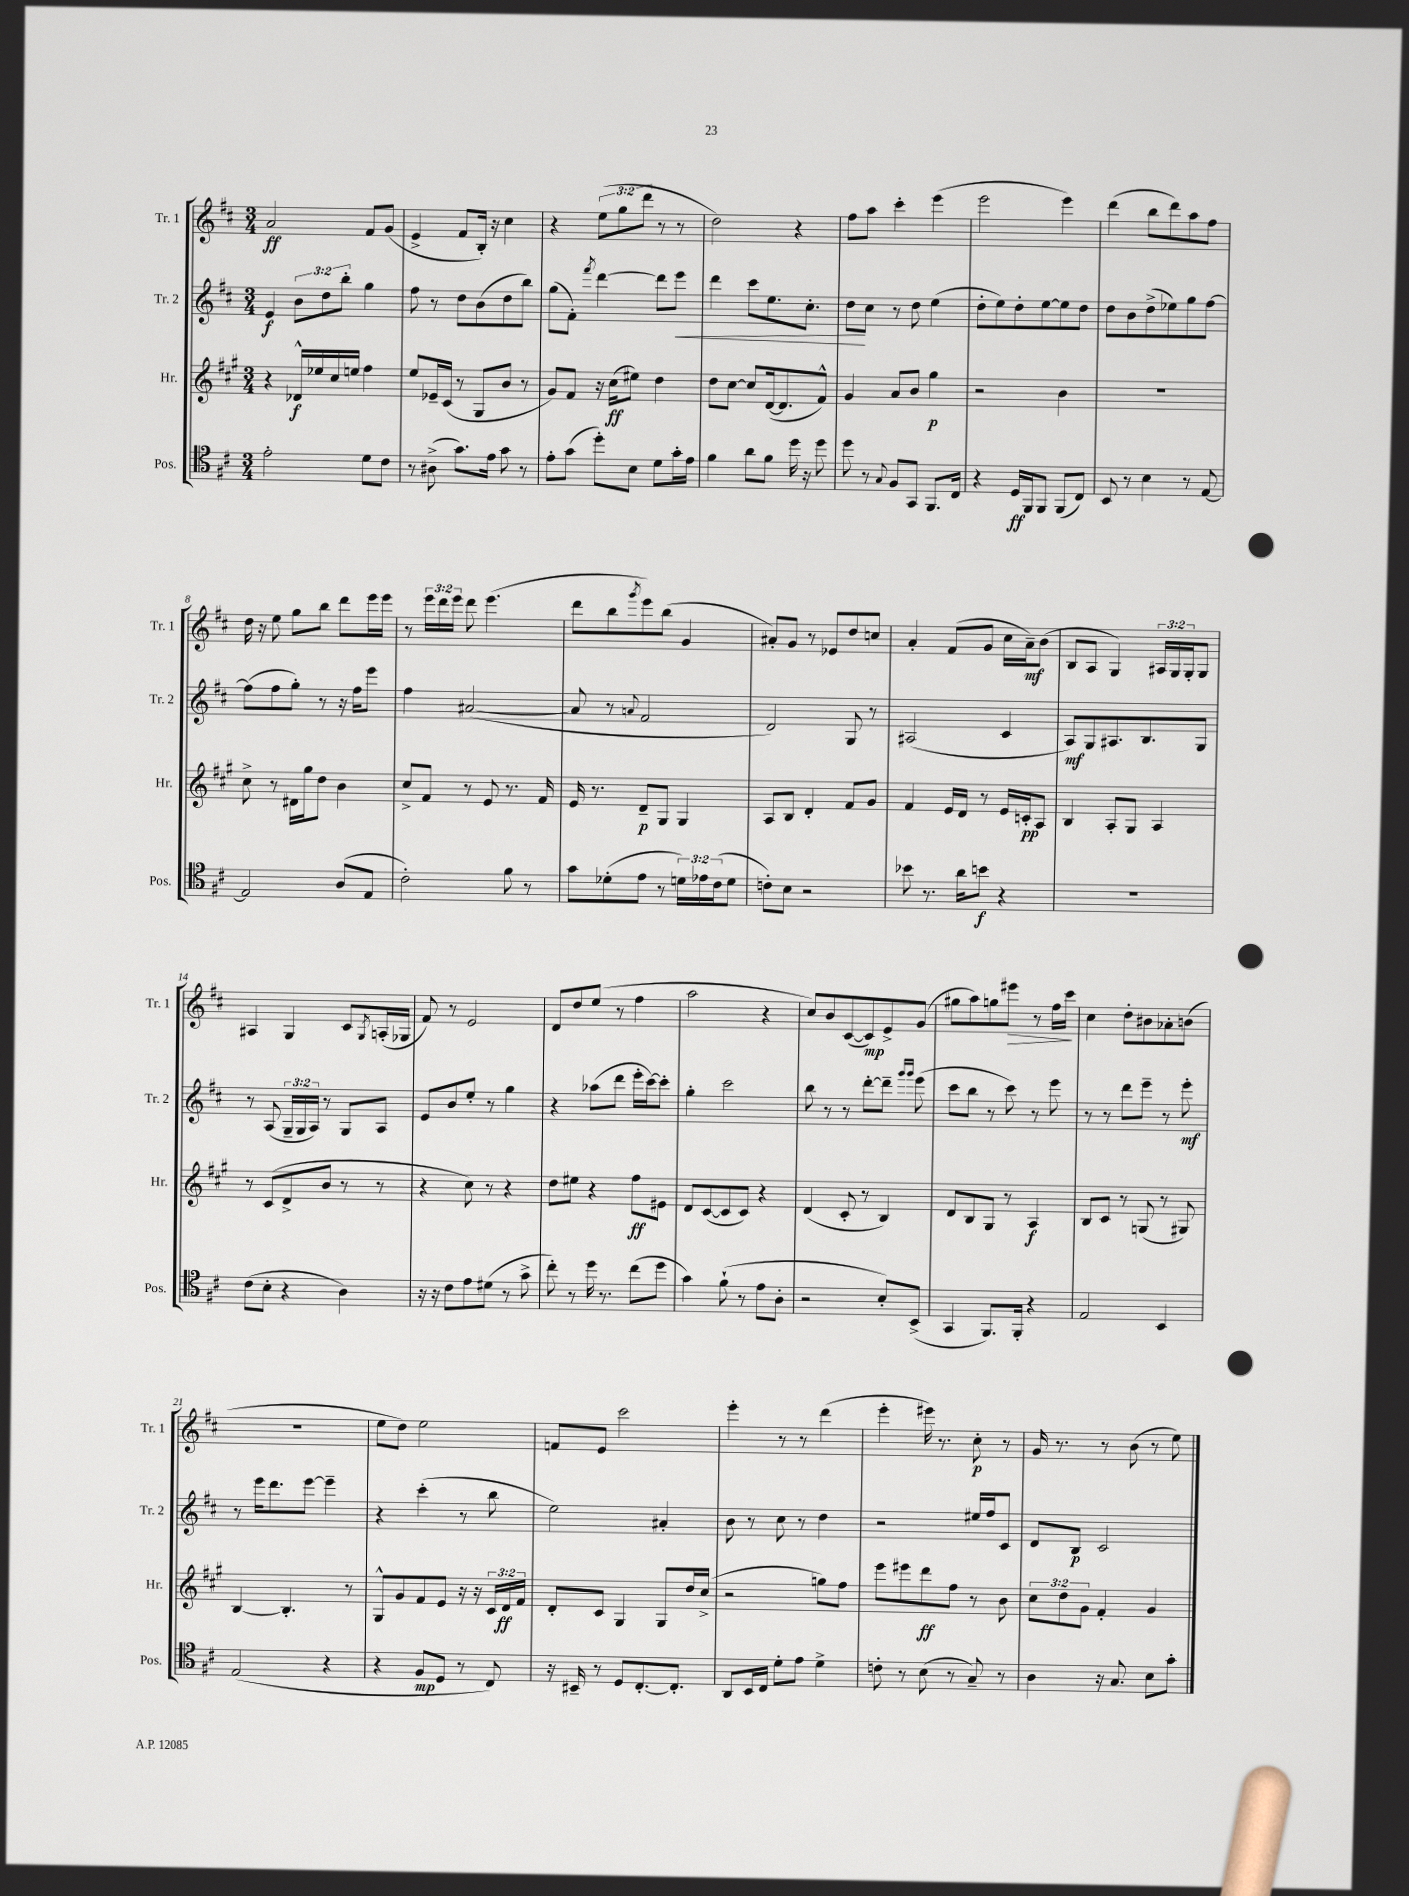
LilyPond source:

<<
\new StaffGroup <<
\new Staff = "s0" \with { instrumentName = "Tr. 1" shortInstrumentName = "Tr. 1" } {
    \clef treble \key d \major \numericTimeSignature \time 3/4 \override Staff.TupletNumber.text = #tuplet-number::calc-fraction-text
    a'2\ff fis'8 g'8( |
    e'4-> fis'8 b16-.) r16 cis''4 |
    r4 \tuplet 3/2 { e''8( g''8 d'''8 } r8 r8 |
    d''2) r4 |
    fis''8 a''8 cis'''4-. e'''4( |
    e'''2 e'''4) |
    d'''4( b''8 d'''8) a''8 fis''8 |
    d''16 r16 e''8 g''8 b''8 d'''8 e'''16 e'''16 |
    r8 \tuplet 3/2 { e'''16 d'''16 e'''16 } d'''8 e'''4.( |
    d'''8 b''8 \acciaccatura { g'''8 } e'''8) b''8( g'4 |
    ais'8-.) g'8 r8 ees'8 d''8 c''8 |
    a'4-. fis'8( g'8 cis''16 a'16--\mf) b'8( |
    b8 a8 g4) \tuplet 3/2 { ais16 g16 g16-. } g8 |
    ais4 g4 cis'8 \acciaccatura { g8 } a16-.( ges16 |
    fis'8) r8 e'2 |
    d'8 d''8 e''8( r8 fis''4 |
    a''2 r4 |
    cis''8) b'8 cis'8~( cis'8\mp) e'8-> g'8( |
    gis''8 a''8) g''8 eis'''8\> r8 fis''16 cis'''16\! |
    cis''4 d''8-. bis'8 aes'8-. b'8( |
    R2. |
    e''8 d''8) e''2 |
    f'8 e'8 cis'''2 |
    e'''4-. r8 r8 d'''4( |
    e'''4-. eis'''16) r8. cis''8-.\p r8 |
    g'16 r8. r8 b'8( r8 e''8) \bar "|." |
}
\new Staff = "s1" \with { instrumentName = "Tr. 2" shortInstrumentName = "Tr. 2" } {
    \clef treble \key d \major \numericTimeSignature \time 3/4 \override Staff.TupletNumber.text = #tuplet-number::calc-fraction-text
    e'4\f \tuplet 3/2 { b'8 d''8 b''8-. } g''4 |
    fis''8 r8 d''8 b'8( d''8 b''8) |
    g''8( fis'8-.) \acciaccatura { fis'''8 } d'''4~ d'''8 e'''8\< |
    d'''4 cis'''8 e''8. cis''8.-. |
    d''8\! cis''8 r8 d''8 e''4( |
    d''8-. e''8) d''8-. e''8~ e''8 d''8 |
    d''8 b'8 d''8->( ees''8) g''8 fis''8~ |
    fis''8( fis''8 g''8-.) r8 r16 fis''16 e'''8 |
    fis''4 ais'2~( |
    ais'8 r8 \appoggiatura { a'8 } fis'2 |
    d'2) g8 r8 |
    ais2( cis'4 |
    a8\mf) g8 ais8. b8. g8 |
    r8 a8( \tuplet 3/2 { g16-- g16 a16) } r8 g8 a8 |
    e'8 b'8 e''8-. r8 g''4 |
    r4 aes''8( d'''8 e'''16-. cis'''16~) cis'''8-. |
    g''4-. cis'''2 |
    b''8 r8 r8 d'''8~-. d'''8-- \grace { g'''16 g'''16 } e'''8( |
    cis'''8 b''8 r8 cis'''8) r8 e'''8 |
    r8 r8 d'''8 e'''8-- r8 e'''8-.\mf |
    r8 e'''16 d'''8. e'''8~ e'''4-- |
    r4 cis'''4-.( r8 b''8 |
    e''2) ais'4-. |
    b'8 r8 cis''8 r8 d''4 |
    r2 eis''16 fis''16 cis'8 |
    d'8 b8\p cis'2 \bar "|." |
}
\new Staff = "s2" \with { instrumentName = "Hr." shortInstrumentName = "Hr." } {
    \clef treble \key a \major \numericTimeSignature \time 3/4 \override Staff.TupletNumber.text = #tuplet-number::calc-fraction-text
    r4 des'16-^\f ees''16 cis''16 e''16 fis''4 |
    e''8 ees'16-- cis'16( r8 gis8 b'8 r8 |
    gis'8) fis'8 r16 cis''16\ff( eis''8) d''4 |
    d''8 cis''8~ cis''8 d'16~( d'8. fis'8-^) |
    gis'4 a'8 b'8 gis''4\p |
    r2 b'4 |
    R2. |
    cis''8-> r8 dis'16 gis''16 d''8 b'4 |
    cis''8-> fis'8 r8 e'8 r8. fis'16 |
    e'16 r8. d'8--\p gis8 gis4 |
    a8 b8 d'4-. fis'8 gis'8 |
    fis'4 e'16 d'16 r8 e'16 c'16-.\pp a8 |
    b4 a8-. gis8 a4 |
    r8 cis'8( d'8-> b'8 r8 r8 |
    r4 cis''8) r8 r4 |
    d''8 eis''8 r4 fis''8\ff eis'8 |
    d'8 cis'8~( cis'8 cis'8) r4 |
    d'4( cis'8-. r8 b4) |
    d'8 b8 gis8 r8 a4\f |
    b8 cis'8 r8 g8( r8 gis8) |
    b4~ b4.-. r8 |
    gis8-^ gis'8 fis'8 e'8 r16 r16 \tuplet 3/2 { cis'16 d'16\ff fis'16 } |
    d'8-. cis'8 gis4 gis8 d''16 cis''16->( |
    r2 g''8) fis''8 |
    e'''8 eis'''8 d'''8\ff fis''8 r8 b'8 |
    \tuplet 3/2 { cis''8 d''8 gis'8 } fis'4-. gis'4 \bar "|." |
}
\new Staff = "s3" \with { instrumentName = "Pos." shortInstrumentName = "Pos." } {
    \clef tenor \key d \major \numericTimeSignature \time 3/4 \override Staff.TupletNumber.text = #tuplet-number::calc-fraction-text
    e'2-. d'8 cis'8 |
    r8 ais8->( g'8.) e'16 g'8 r8 |
    e'8-. g'8( d''8-.) b8 d'8 g'16-. e'16 |
    fis'4 a'8 fis'8 d''16 r16 d''8 |
    d''8 r8 \appoggiatura { g8 } fis8 g,8 fis,8. cis16 |
    r4 d16\ff fis,16 fis,8 fis,8( cis8) |
    b,8 r8 b4 r8 e8~ |
    e2 a8( e8 |
    cis'2-.) fis'8 r8 |
    g'8 des'8-.( e'8 r8 \tuplet 3/2 { d'16) ees'16 cis'16( } d'8 |
    c'8-.) b8 r2 |
    bes'8 r8. a'16 b'8\f r4 |
    R2. |
    cis'8( b8-. r4 a4) |
    r16 r16 cis'8 e'8 dis'8( r8 g'8-> |
    cis''8-.) r8 d''16 r8. cis''8( d''8 |
    g'4) fis'8-!( r8 e'8 a8-. |
    r2 b8-.) b,8->( |
    g,4 fis,8.) fis,16-. r4 |
    e2 b,4 |
    e2( r4 |
    r4 fis8\mp d8 r8 cis8) |
    r16 bis,16-- r8 d8 cis8.~-. cis8.-. |
    a,8 b,16 cis16 d'8-. e'8 d'4-> |
    c'8-. r8 b8( r8 g8--) r8 |
    a4 r16 g8. b8 g'8-. \bar "|." |
}
>>
>>
